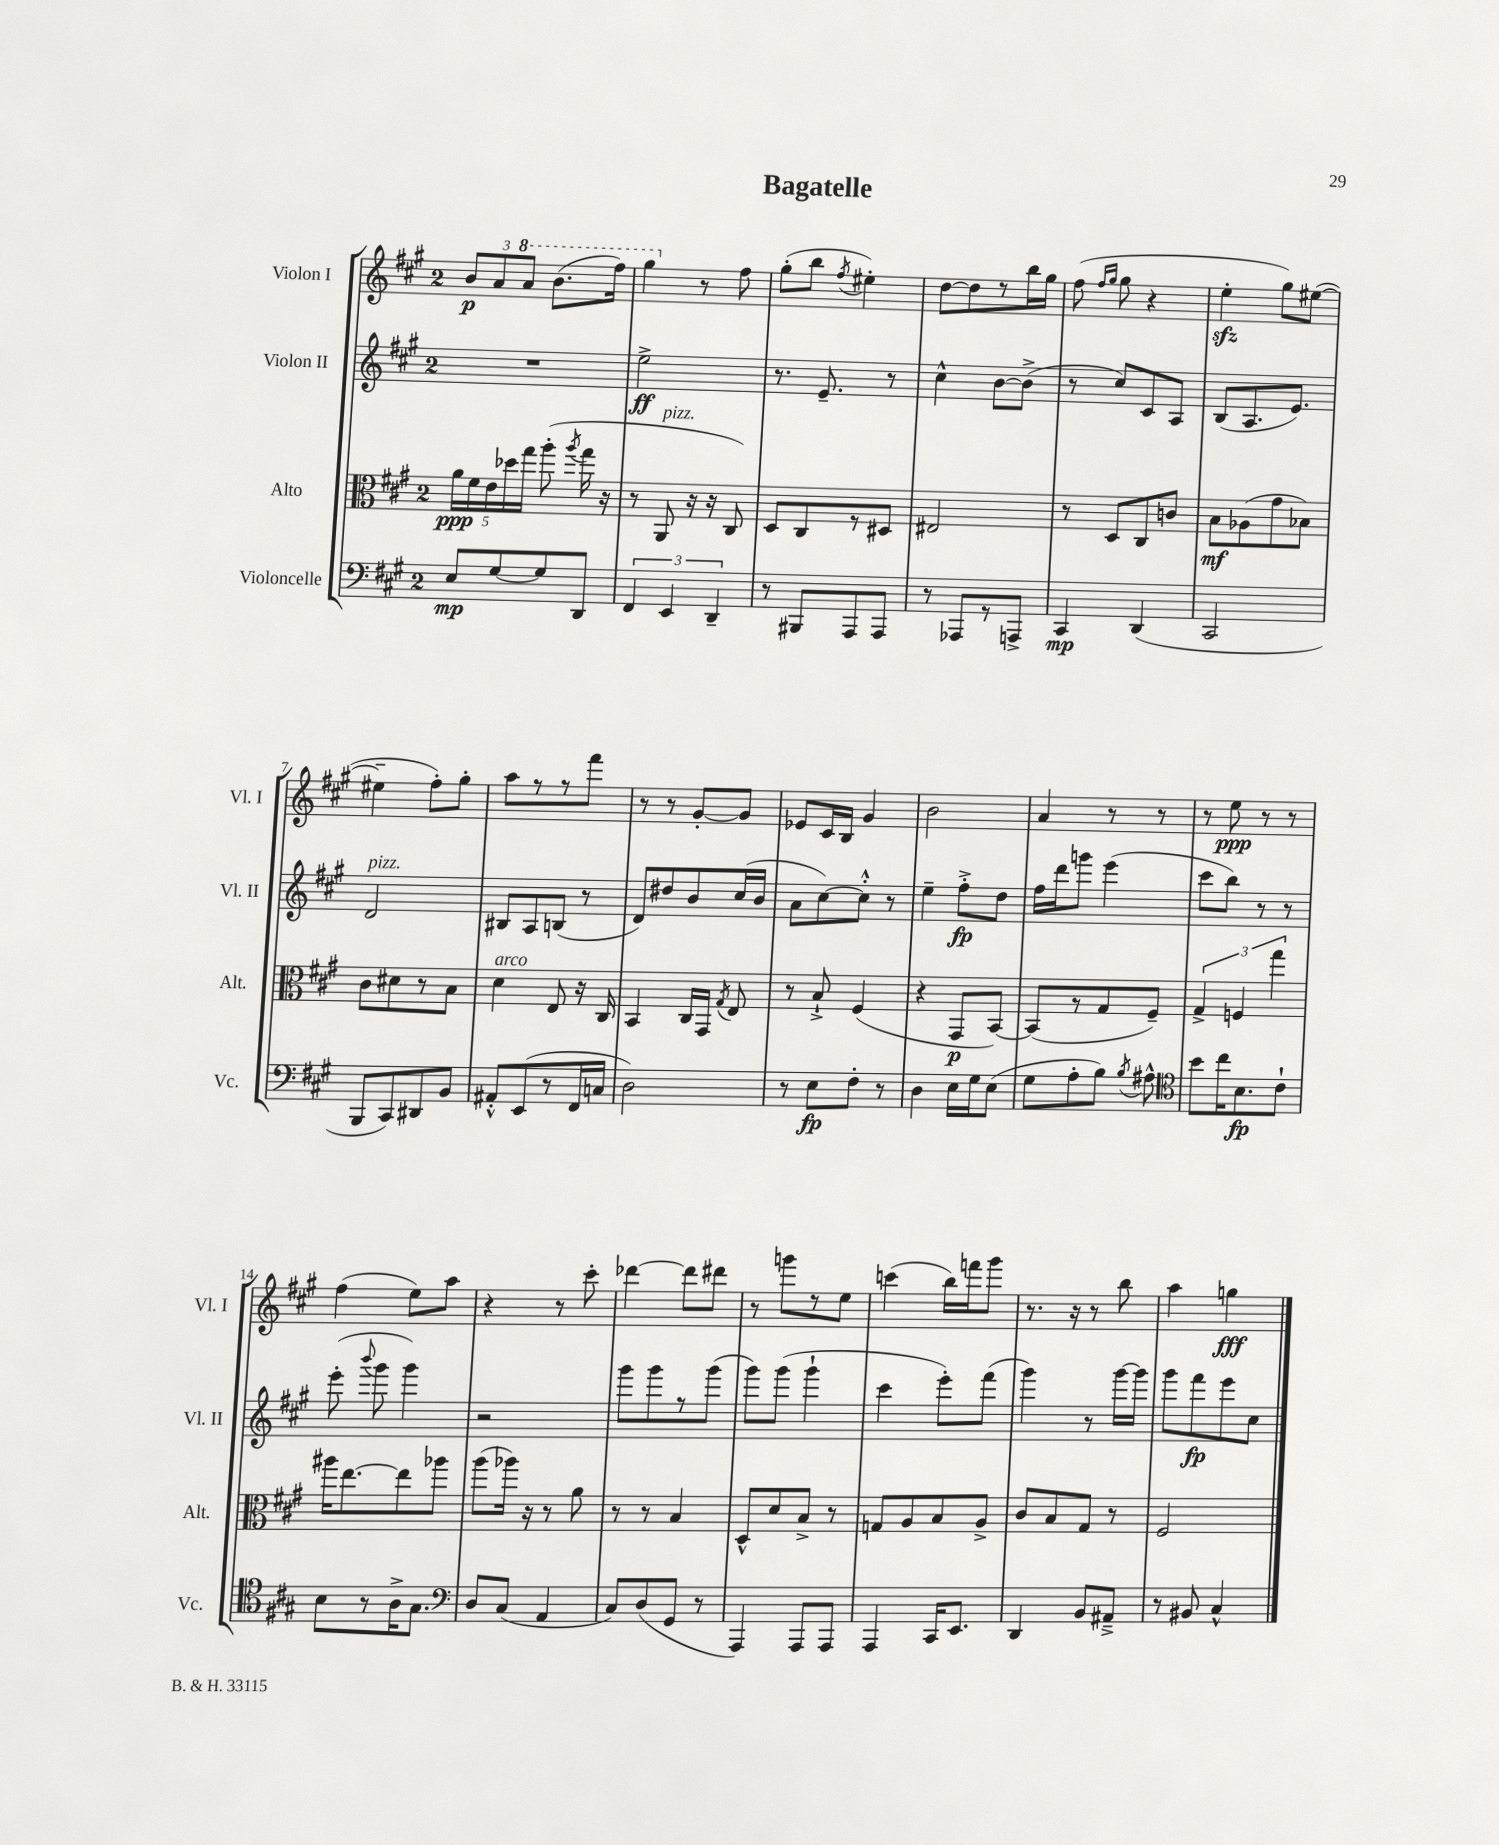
\header { title = "Bagatelle" }
<<
\new StaffGroup <<
\new Staff = "s0" \with { instrumentName = "Violon I" shortInstrumentName = "Vl. I" } {
    \clef treble \key a \major \once \override Staff.TimeSignature.style = #'single-digit \time 2/4
    \autoBeamOff \tuplet 3/2 { b'8[\p a'8 \ottava #1 a''8] } b''8.[( fis'''16]) |
    gis'''4 \ottava #0 r8 fis''8 |
    gis''8[-.( b''8] \acciaccatura { fis''8 } eis''4-.) |
    d''8[~ d''8 r8 b''16 gis''16] |
    fis''8( \grace { fis''16[ gis''16] } gis''8 r4 |
    e''4-.\sfz gis''8[) eis''8]~( |
    eis''4-- fis''8[-.) gis''8]-. |
    a''8[ r8 r8 fis'''8] |
    r8 r8 gis'8[~-. gis'8] |
    ees'8[ cis'16 b16] gis'4 |
    b'2 |
    a'4 r8 r8 |
    r8 e''8\ppp r8 r8 |
    fis''4( e''8[) a''8] |
    r4 r8 cis'''8-. |
    des'''4~ des'''8[ dis'''8] |
    r8 g'''8[ r8 e''8] |
    c'''4( b''16[) f'''16 gis'''8] |
    r8. r16 r8 b''8 |
    a''4 g''4\fff \bar "|." |
}
\new Staff = "s1" \with { instrumentName = "Violon II" shortInstrumentName = "Vl. II" } {
    \clef treble \key a \major \once \override Staff.TimeSignature.style = #'single-digit \time 2/4
    \autoBeamOff R2 |
    e''2->\ff |
    r8. e'8.-- r8 |
    cis''4-^ b'8[~ b'8]->( |
    r8 cis''8[) cis'8 a8] |
    b8[( a8. e'8.]) |
    d'2^\markup { \italic "pizz." } |
    bis8[ a8 b8]( r8 |
    d'8[) dis''8 b'8 cis''16( b'16] |
    a'8[ cis''8~) cis''8]-.-^ r8 |
    e''4-- fis''8[-.->\fp d''8] |
    fis''16[ d'''16 g'''8] e'''4( |
    cis'''8[ b''8]) r8 r8 |
    e'''8-.( \appoggiatura { b'''8 } gis'''8 gis'''4) |
    r2 |
    gis'''8[ gis'''8 r8 gis'''8]( |
    gis'''8[) gis'''8]( gis'''4-! |
    cis'''4 e'''8[-.) fis'''8]( |
    gis'''4) r8 gis'''16[~ gis'''16] |
    gis'''8[ fis'''8\fp e'''8 cis''8] \bar "|." |
}
\new Staff = "s2" \with { instrumentName = "Alto" shortInstrumentName = "Alt." } {
    \clef alto \key a \major \once \override Staff.TimeSignature.style = #'single-digit \time 2/4
    \autoBeamOff \tuplet 5/4 { a'16[\ppp fis'16 e'16 des''16 gis''16] } a''8-.( \acciaccatura { a''8 } gis''16 r16 |
    r8 a,8^\markup { \italic "pizz." } r16 r16 cis8) |
    d8[ cis8 r8 dis8] |
    eis2 |
    r8 d8[ cis8 c'8] |
    b8[\mf aes8( gis'8 bes8]) |
    cis'8[ dis'8 r8 b8] |
    d'4^\markup { \italic "arco" } e8 r16 cis16 |
    b,4 cis16[ gis,16] \acciaccatura { gis8 } e8 |
    r8 b8-!-> fis4( |
    r4 gis,8[\p b,8]~) |
    b,8[( r8 gis8 fis8]--) |
    \tuplet 3/2 { gis4-> f4 gis''4 } |
    ais''16[ e''8.~ e''8 aes''8] |
    a''8[( aes''16]) r16 r8 a'8 |
    r8 r8 b4 |
    d8[-^ d'8 b8]-> r8 |
    g8[ a8 b8 a8]-> |
    cis'8[ b8 gis8] r8 |
    fis2 \bar "|." |
}
\new Staff = "s3" \with { instrumentName = "Violoncelle" shortInstrumentName = "Vc." } {
    \clef bass \key a \major \once \override Staff.TimeSignature.style = #'single-digit \time 2/4
    \autoBeamOff e8[\mp gis8~ gis8 d,8] |
    \tuplet 3/2 { fis,4 e,4 d,4-- } |
    r8 bis,,8[ a,,8 a,,8] |
    r8 aes,,8[ r8 a,,8]-> |
    cis,4\mp d,4( |
    cis,2 |
    b,,8[ cis,8) dis,8 b,8] |
    ais,8[-.-^ e,8( r8 fis,16 c16] |
    d2) |
    r8 e8[\fp fis8]-. r8 |
    d4 e16[ gis16 e8]( |
    gis8[ a8-. b8]) \acciaccatura { b8 } ais8-^ |
    \clef tenor b'8[ cis''16 b8.\fp cis'8]-! |
    b8[ r8 a16-> gis8.] |
    \clef bass d8[ cis8]( a,4 |
    cis8[) d8( gis,8] r8 |
    a,,4) a,,8[ a,,8] |
    a,,4 cis,16[ e,8.] |
    d,4 b,8[ ais,8]---> |
    r8 bis,8 cis4-^ \bar "|." |
}
>>
>>
